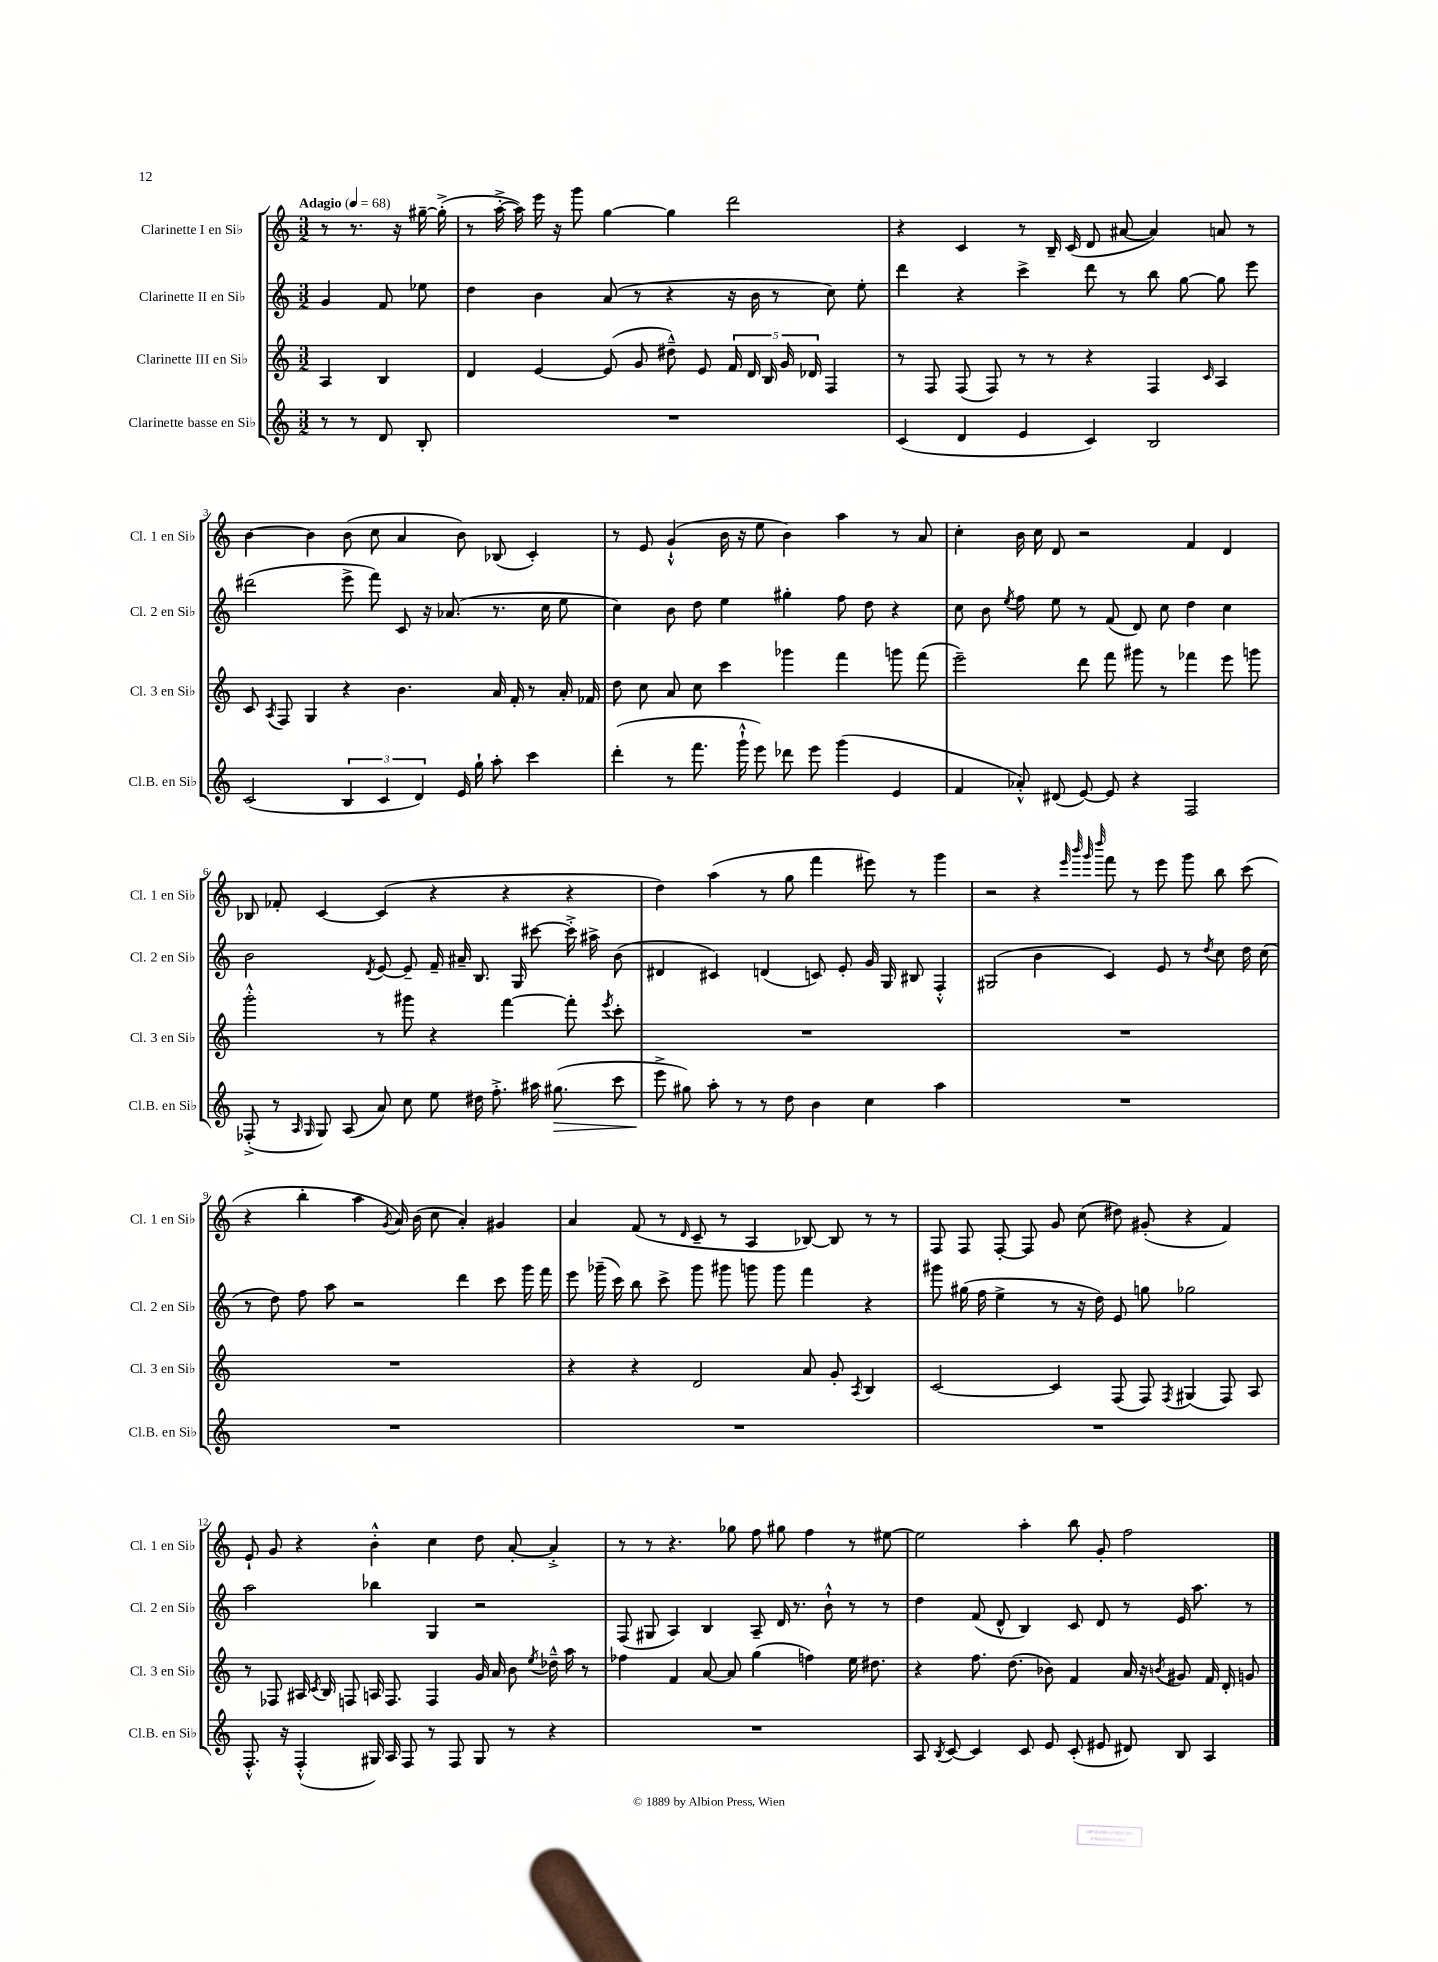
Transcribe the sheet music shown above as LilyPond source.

<<
\new StaffGroup <<
\new Staff = "s0" \with { instrumentName = "Clarinette I en Sib" shortInstrumentName = "Cl. 1 en Sib" } {
    \clef treble \key c \major \numericTimeSignature \time 3/2 \partial 2 \tempo "Adagio" 4 = 68
    \autoBeamOff r8 r8. r16 gis''16~-- gis''16-.->( |
    r8 a''16~-.-> a''16) e'''16 r16 g'''8 g''4~ g''4 d'''2 |
    r4 c'4 r8 b16-- c'16( d'8 ais'8~ ais'4) a'8 r8 |
    b'4~ b'4 b'8( c''8 a'4 b'8) bes8( c'4-.) |
    r8 e'8 g'4-!-^( b'16 r16 e''8 b'4) a''4 r8 a'8 |
    c''4-. b'16 c''16 d'8 r2 f'4 d'4 |
    bes8 fes'8-. c'4~ c'4( r4 r4 r4 |
    d''4) a''4( r8 g''8 f'''4 eis'''8) r8 g'''4 |
    r2 r4 \grace { e'''32 b'''32 g'''32 d''''32 } f'''8 r8 e'''8 g'''8 b''8 c'''8( |
    r4 b''4-. a''4 \acciaccatura { g'8 } a'16) b'16( c''8 a'4-.) gis'4 |
    a'4 f'8( r8 \grace { d'16 } c'8-- r8 a4 bes8~) bes8 r8 r8 |
    f8 f8 f8~-. f8 g'8 c''8( dis''8) gis'8-.( r4 f'4) |
    e'8-! g'8 r4 b'4-.-^ c''4 d''8 a'8~-. a'4-.-> |
    r8 r8 r4. ges''8 f''8 gis''8 f''4 r8 eis''8~ |
    eis''2 a''4-. b''8 g'8-. f''2 \bar "|." |
}
\new Staff = "s1" \with { instrumentName = "Clarinette II en Sib" shortInstrumentName = "Cl. 2 en Sib" } {
    \clef treble \key c \major \numericTimeSignature \time 3/2 \partial 2
    \autoBeamOff g'4 f'8 ees''8 |
    d''4 b'4 a'8( r8 r4 r16 b'16 r8 c''8) e''8-. |
    d'''4 r4 c'''4-> d'''8 r8 b''8 g''8~ g''8 e'''8 |
    dis'''2( e'''8-> f'''8) c'8 r16 aes'8.( r8. c''16 e''8 |
    c''4) b'8 d''8 e''4 gis''4-. f''8 d''8 r4 |
    c''8 b'8 \acciaccatura { e''8 } f''8 e''8 r8 f'8( d'8) c''8 d''4 c''4 |
    b'2 \acciaccatura { d'8 } e'8~ e'8-- f'16-- ais'16-- b8. g16 cis'''8~ cis'''16-.-> ais''16-> b'8( |
    dis'4 cis'4) d'4( c'8) e'8-. g'16 g16 bis8 f4-.-^ |
    gis2( b'4 c'4) e'8 r8 \acciaccatura { d''8 } c''8 d''16 c''16( |
    r8 d''8) f''8 a''8 r2 d'''4 c'''8 g'''16 f'''16 |
    e'''8 ges'''16--( c'''16) b''8 c'''8-> ges'''8 gis'''8 g'''8 g'''8 f'''4 r4 |
    gis'''8 gis''16( f''16 e''4-> r8 r16 d''16) e'8 g''8 ges''2 |
    a''2 bes''4 g4 r2 |
    f8( gis8 a4) b4 a8-- d'16 r8. b'8-!-^ r8 r8 |
    d''4 f'8( d'8-^ b4) c'8 d'8 r8 e'16 a''8. r8 \bar "|." |
}
\new Staff = "s2" \with { instrumentName = "Clarinette III en Sib" shortInstrumentName = "Cl. 3 en Sib" } {
    \clef treble \key c \major \numericTimeSignature \time 3/2 \partial 2
    \autoBeamOff a4 b4 |
    d'4 e'4~ e'8( g'8 dis''8---^) e'8 \tuplet 5/4 { f'16 d'16 b16 g'16 des'16 } f4 |
    r8 f8 f8( f8) r8 r8 r4 f4 \grace { c'16 } a4 |
    c'8 \acciaccatura { a8 } f8 g4 r4 b'4. a'16 f'16-. r8 a'16-. fes'16 |
    d''8 c''8 a'8 c''8 c'''4 ges'''4 f'''4 g'''8 f'''8( |
    e'''2--) d'''8 f'''8 gis'''8 r8 fes'''4 e'''8 g'''8 |
    g'''2-.-^ r8 gis'''8 r4 f'''4~ f'''8-. \acciaccatura { e'''8 } c'''8-. |
    R1. |
    R1. |
    R1. |
    r4 r4 d'2 a'8 g'8-. \acciaccatura { a8 } b4 |
    c'2~ c'4 f8( f8) \acciaccatura { f8 } gis4( f8) a8 |
    r8 fes8 ais16 \acciaccatura { c'8 } b16 f8 a16 f8. f4 g'16 a'16 b'8 \acciaccatura { e''8 } des''16---^ a''16 r8 |
    fes''4 f'4 a'8~ a'8 g''4( f''4) e''16 dis''8. |
    r4 f''8. d''8.( bes'8) f'4 a'16 r16 \acciaccatura { b'8 } gis'8 f'16 d'16-. g'8 \bar "|." |
}
\new Staff = "s3" \with { instrumentName = "Clarinette basse en Sib" shortInstrumentName = "Cl.B. en Sib" } {
    \clef treble \key c \major \numericTimeSignature \time 3/2 \partial 2
    \autoBeamOff r8 r8 d'8 b8-. |
    R1. |
    c'4( d'4 e'4 c'4) b2 |
    c'2( \tuplet 3/2 { b4 c'4 d'4) } e'16 g''16-! a''8-. c'''4 |
    d'''4-.( r8 f'''8. g'''16-!-^ e'''8) des'''8 e'''8 g'''4( e'4 |
    f'4 aes'8-.-^) dis'8( e'8~) e'8 r4 f2 |
    fes8-.->( r8 \grace { a16 g16 } g8) a8( a'8) c''8 e''8 dis''16 f''8.-.-> ais''16 gis''8.\>( c'''8 |
    e'''8->\! gis''8) a''8-. r8 r8 d''8 b'4 c''4 a''4 |
    R1. |
    R1. |
    R1. |
    R1. |
    f8.-.-^ r16 f4-.-^( gis16) a16 f8 r8 f8 gis8 r8 r4 |
    R1. |
    a8 \acciaccatura { b8 } c'8~ c'4 c'8 e'8 c'8-.( eis'8 dis'8) b8 a4 \bar "|." |
}
>>
>>
